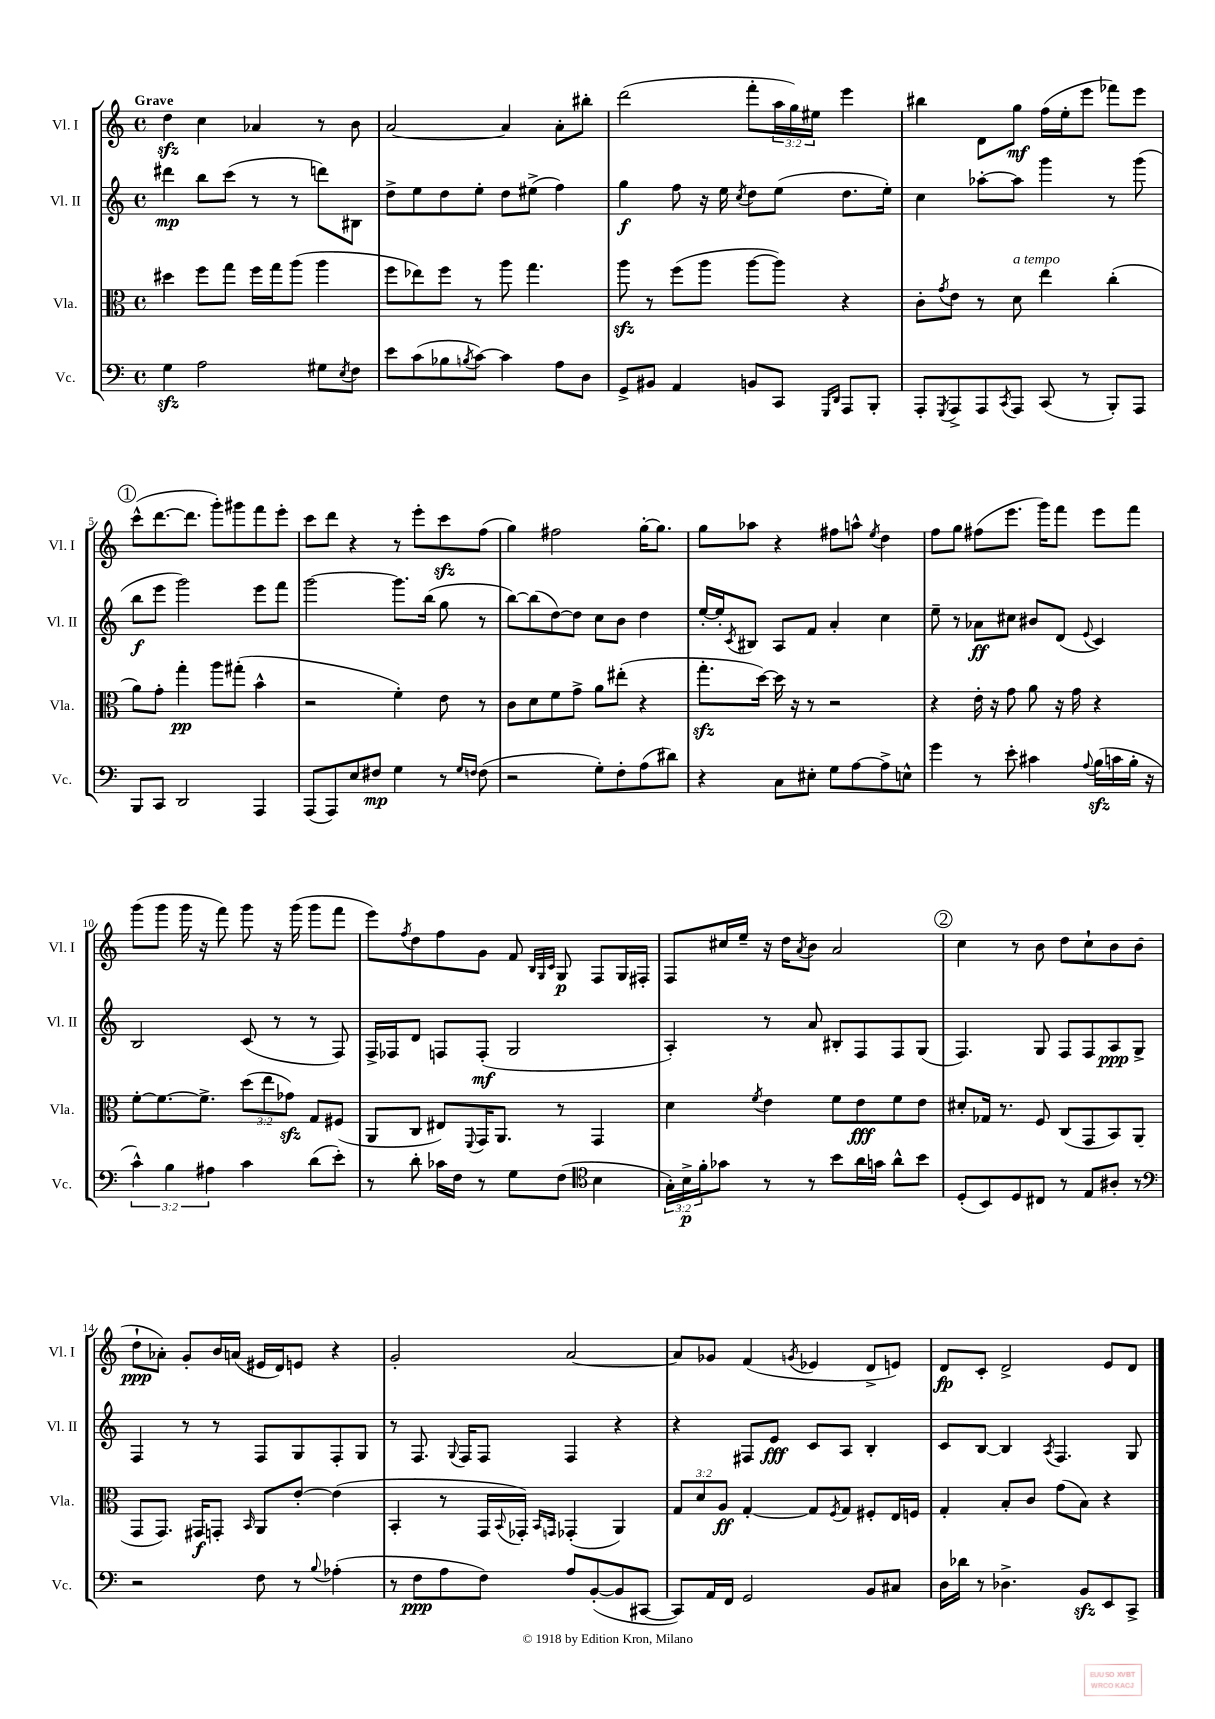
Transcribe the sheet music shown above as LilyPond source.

<<
\new StaffGroup <<
\new Staff = "s0" \with { instrumentName = "Vl. I" shortInstrumentName = "Vl. I" } {
    \clef treble \key c \major \defaultTimeSignature \time 4/4 \override Staff.TupletNumber.text = #tuplet-number::calc-fraction-text \tempo "Grave"
    d''4\sfz c''4 aes'4 r8 b'8 |
    a'2~ a'4 a'8-. bis''8-. |
    d'''2( f'''8-. \tuplet 3/2 { a''16 g''16) eis''16 } e'''4 |
    bis''4 d'8 g''8\mf f''16( e''16-. e'''8 fes'''8) e'''8 |
    \mark \markup { \circle "1" } c'''8-^( d'''8.~ d'''8. g'''8-.) gis'''8 f'''8 e'''8-. |
    c'''8 d'''8 r4 r8 e'''8-. c'''8\sfz f''8( |
    g''4) fis''2 g''16~-. g''8. |
    g''8 aes''8 r4 fis''8 a''8-^ \acciaccatura { e''8 } d''4 |
    f''8 g''8 fis''8( e'''8. g'''16) f'''8 e'''8 f'''8 |
    g'''8( g'''8 g'''16 r16 f'''8) g'''8 r16 g'''16( g'''8 f'''8 |
    e'''8) \acciaccatura { f''8 } d''8 f''8 g'8 f'8 \grace { b32 g32 c'32 } g8\p f8 g16 fis16-. |
    f8 cis''16 e''16-- r16 d''16 \acciaccatura { a'8 } b'8 a'2 |
    \mark \markup { \circle "2" } c''4 r8 b'8 d''8 c''8-! b'8 b'8( |
    d''8-!\ppp aes'8-.) g'8-. b'16 a'16( eis'16 d'16) e'8 r4 |
    g'2-. a'2~ |
    a'8 ges'8 f'4( \acciaccatura { g'8 } ees'4 d'8-> e'8) |
    d'8\fp c'8-. d'2-> e'8 d'8 \bar "|." |
}
\new Staff = "s1" \with { instrumentName = "Vl. II" shortInstrumentName = "Vl. II" } {
    \clef treble \key c \major \defaultTimeSignature \time 4/4
    dis'''4\mp b''8 c'''8( r8 r8 d'''8) bis8 |
    d''8-> e''8 d''8 e''8-. d''8 eis''8->( f''4) |
    g''4\f f''8 r16 e''16 \acciaccatura { c''8 } d''8 e''8( d''8. e''16-.) |
    c''4 aes''8~-. aes''8 g'''4 r8 g'''8( |
    \mark \markup { \circle "1" } b''8\f e'''8 g'''2) e'''8 f'''8 |
    g'''2~ g'''8. b''16( g''8 r8 |
    b''8~) b''8( d''8~) d''8 c''8 b'8 d''4 |
    e''16~-. e''16-. \acciaccatura { c'8 } bis8 a8 f'8 a'4-. c''4 |
    e''8-- r8 aes'8\ff cis''8 bis'8 d'8( \appoggiatura { e'8 } c'4) |
    b2 c'8( r8 r8 f8) |
    f16-> fes16 d'8 f8 f8-.\mf( g2 |
    a4-.) r8 a'8 bis8-. f8 f8 g8( |
    \mark \markup { \circle "2" } f4.) g8 f8 f8 a8\ppp g8-> |
    f4 r8 r8 f8 g8 f8-. g8 |
    r8 f8. \appoggiatura { g8 } f16 f8 f4 r4 |
    r4 fis8 e'8\fff c'8 a8 b4-. |
    c'8 b8~ b4 \acciaccatura { a8 } f4. g8 \bar "|." |
}
\new Staff = "s2" \with { instrumentName = "Vla." shortInstrumentName = "Vla." } {
    \clef alto \key c \major \defaultTimeSignature \time 4/4 \override Staff.TupletNumber.text = #tuplet-number::calc-fraction-text
    dis''4 f''8 g''8 f''16 g''16 a''8( a''4 |
    f''8 ees''8) f''8 r8 a''8 g''4. |
    a''8\sfz r8 f''8( a''8 a''8~ a''8) r4 |
    c'8-. \acciaccatura { g'8 } e'8 r8 d'8^\markup { \italic "a tempo" } e''4 c''4-.( |
    \mark \markup { \circle "1" } a'8) g'8-. g''4-.\pp a''8 gis''8-.( b'4-^ |
    r2 f'4-.) e'8 r8 |
    c'8 d'8 f'8 g'8-> a'8 eis''8-.( r4 |
    g''8.-.\sfz d''16~) d''16 r16 r8 r2 |
    r4 e'16-. r16 g'8 a'8 r16 g'16 r4 |
    f'8~-. f'8.~ f'8.-> \tuplet 3/2 { d''8( e''8 ges'8\sfz) } g8 fis8( |
    a,8 c8 eis8) \appoggiatura { f,8 } g,16 a,8. r8 g,4 |
    d'4 \acciaccatura { f'8 } e'4 f'8 e'8\fff f'8 e'8 |
    \mark \markup { \circle "2" } dis'8-. ges16 r8. f8 c8( g,8 b,8) a,8( |
    g,8 g,8.) gis,16\f g,8-. \grace { b,16 } a,8 e'8~-. e'4( |
    b,4-. r8 g,16 \appoggiatura { b,8 } ges,16-.) \grace { b,16 g,16 } ges,4-.( a,4) |
    \tuplet 3/2 { g8 d'8 a8\ff } g4~-. g8 \acciaccatura { f8 } g8 fis8-. e16 f16 |
    g4-. b8-. c'8 g'8( b8) r4 \bar "|." |
}
\new Staff = "s3" \with { instrumentName = "Vc." shortInstrumentName = "Vc." } {
    \clef bass \key c \major \defaultTimeSignature \time 4/4 \override Staff.TupletNumber.text = #tuplet-number::calc-fraction-text
    g4\sfz a2 gis8 \acciaccatura { e8 } f8 |
    e'8 c'8( bes8 \acciaccatura { b8 } c'8~) c'4 a8 d8 |
    g,8-> bis,8 a,4 b,8 c,8 \grace { g,,16 d,16 } a,,8 b,,8-. |
    a,,8-. \acciaccatura { g,,8 } a,,8-> a,,8 \acciaccatura { c,8 } a,,8 c,8( r8 b,,8-.) a,,8 |
    \mark \markup { \circle "1" } b,,8 c,8 d,2 a,,4 |
    a,,8( a,,8) e8 fis8\mp g4 r8 \grace { g16 f16 } f8( |
    r2 g8-.) f8-. a8( dis'8) |
    r4 c8 eis8-. g8 a8~ a8-> e8-^ |
    g'4 r8 e'8-. cis'4 \appoggiatura { a8 } b16\sfz( c'16 b16-. r16 |
    \tuplet 3/2 { c'4-^) b4 ais4 } c'4 d'8( e'8-.) |
    r8 d'8-. ces'16 f16 r8 g8 f8( \clef tenor b4 |
    \tuplet 3/2 { g16-.) b16->\p f'16-. } ges'8 r8 r8 b'8 a'16 g'16 a'8-^ b'8 |
    \mark \markup { \circle "2" } d8-.( b,8) d8 cis8 r8 e8 ais8-. r8 |
    \clef bass r2 f8 r8 \appoggiatura { b8 } aes4-.( |
    r8 f8\ppp a8 f8) a8 b,8~-.( b,8 cis,8~ |
    cis,8) a,16 f,16 g,2 b,8 cis8 |
    d16 des'16 r8 des4.-> b,8\sfz e,8 c,8-> \bar "|." |
}
>>
>>
